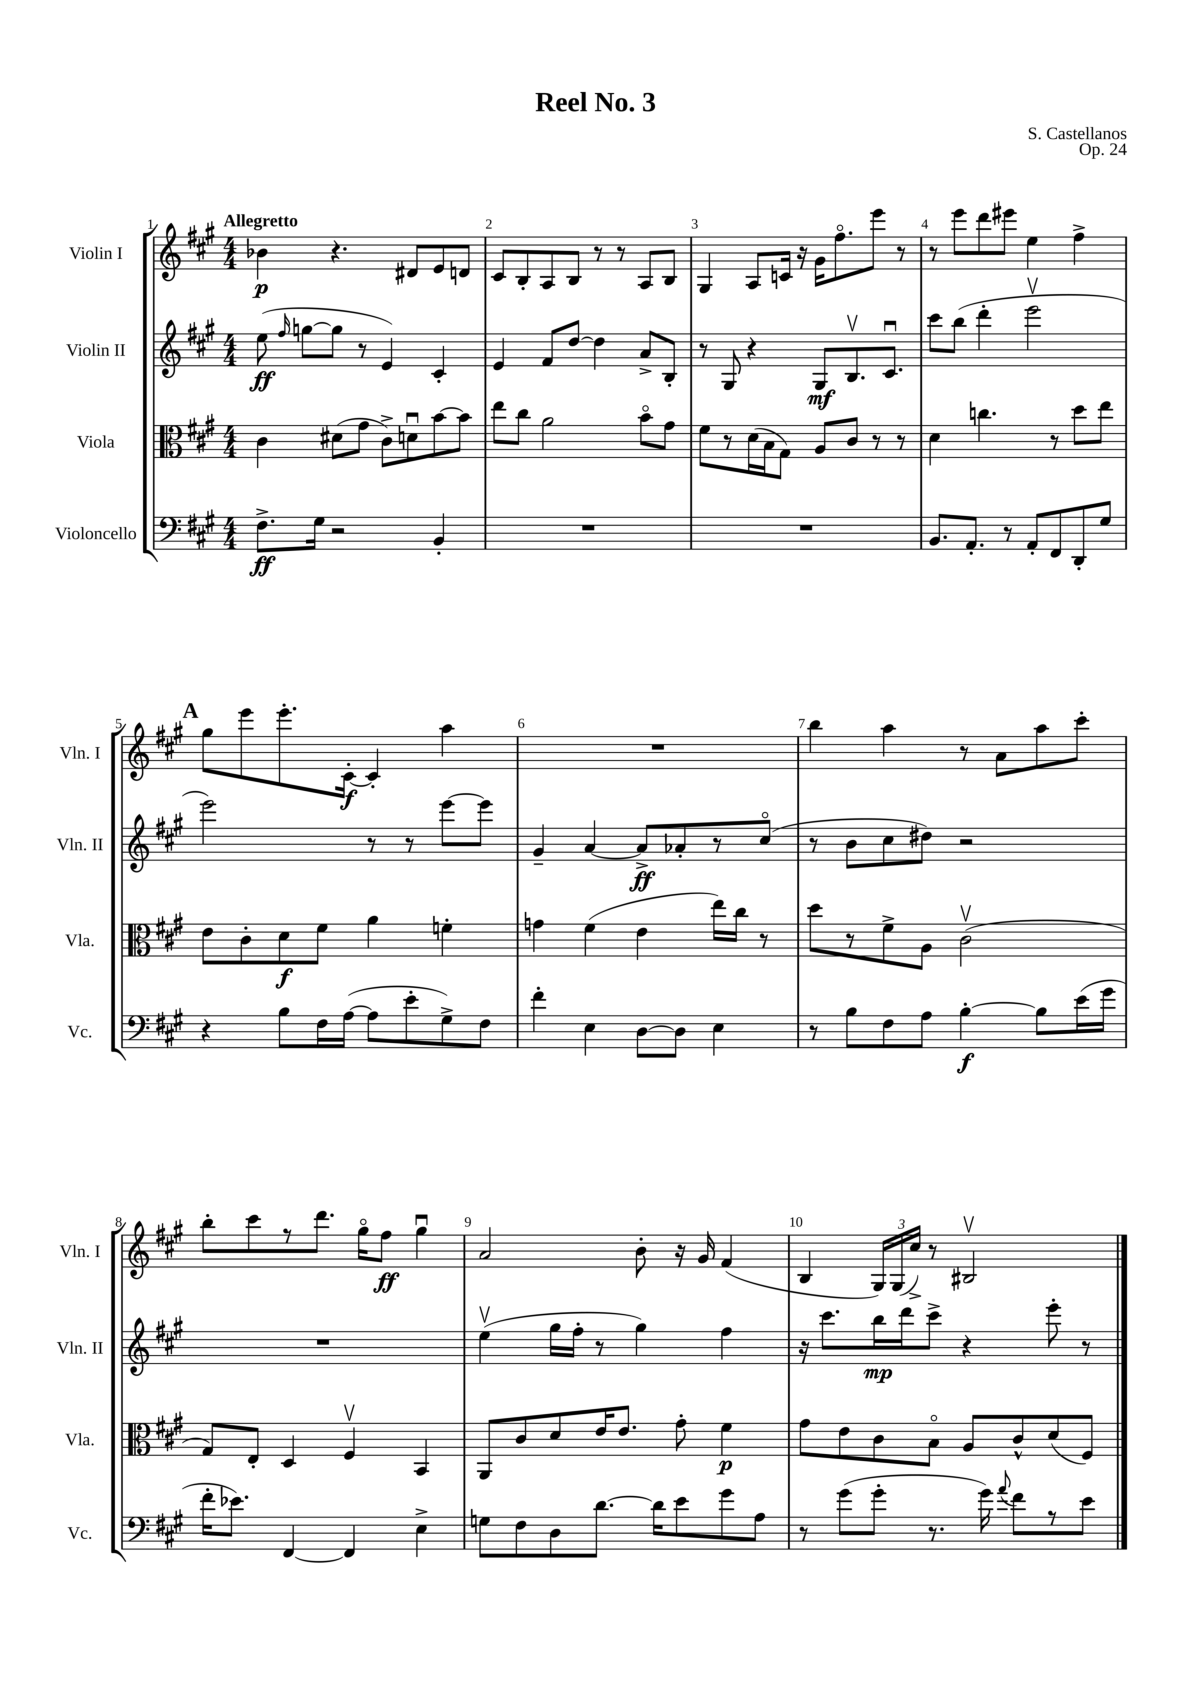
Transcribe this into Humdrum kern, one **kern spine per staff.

**kern	**dynam	**kern	**dynam	**kern	**dynam	**kern	**dynam
*part4	*part4	*part3	*part3	*part2	*part2	*part1	*part1
*staff4	*staff4	*staff3	*staff3	*staff2	*staff2	*staff1	*staff1
*I"Violoncello	*	*I"Viola	*	*I"Violin II	*	*I"Violin I	*
*I'Vc.	*	*I'Vla.	*	*I'Vln. II	*	*I'Vln. I	*
*clefF4	*	*clefC3	*	*clefG2	*	*clefG2	*
*k[f#c#g#]	*	*k[f#c#g#]	*	*k[f#c#g#]	*	*k[f#c#g#]	*
*M4/4	*	*M4/4	*	*M4/4	*	*M4/4	*
=1	=1	=1	=1	=1	=1	=1	=1
!	!	!	!	!	!	!LO:TX:a:B:t=Allegretto	!
8.F#^\L	ff	4c#\	.	(8ee\	ff	4b-X\	p
.	.	.	.	16qqff#/	.	.	.
.	.	.	.	[8ggn\L	.	.	.
16G#\Jk	.	.	.	.	.	.	.
2r	.	(8d#X\L	.	8gg\J]	.	4.r	.
.	.	8g#\J	.	8r	.	.	.
.	.	8c#^\L)	.	4e/)	.	.	.
.	.	8dnu\	.	.	.	8d#X/L	.
4BB'/	.	[8b\	.	4c#'/	.	8e/	.
.	.	8b\J]	.	.	.	8dn/J	.
=2	=2	=2	=2	=2	=2	=2	=2
1r	.	8ee\L	.	4e/	.	8c#/L	.
.	.	8cc#\J	.	.	.	8B'/	.
.	.	2a\	.	8f#/L	.	8A/	.
.	.	.	.	[8dd/J	.	8B/J	.
.	.	.	.	4dd\]	.	8r	.
.	.	.	.	.	.	8r	.
.	.	8b\L	.	8a^/L	.	8A/L	.
.	.	8g#\J	.	8B'/J	.	8B/J	.
=3	=3	=3	=3	=3	=3	=3	=3
1r	.	8f#\L	.	8r	.	4G#/	.
.	.	8r	.	8G#/	.	.	.
.	.	(16d\L	.	4r	.	8A/L	.
.	.	16B\J	.	.	.	.	.
.	.	8G#\J)	.	.	.	16cn/Jk	.
.	.	.	.	.	.	16r	.
.	.	8A/L	.	8G#/L	mf	16g#\KL	.
.	.	.	.	.	.	8.ff#\	.
.	.	8c#/J	.	8.Bv/	.	.	.
.	.	8r	.	.	.	8eee\J	.
.	.	.	.	8.c#u/J	.	.	.
.	.	8r	.	.	.	8r	.
=4	=4	=4	=4	=4	=4	=4	=4
8.BB/L	.	4d\	.	8ccc#\L	.	8r	.
.	.	.	.	(8bb\J	.	8eee\L	.
8.AA'/J	.	.	.	.	.	.	.
.	.	4.ccn\	.	4ddd'\	.	8ddd\	.
8r	.	.	.	.	.	8eee#X\J	.
8AA'/L	.	.	.	2eeev\	.	4ee\	.
8FF#/	.	8r	.	.	.	.	.
8DD'/	.	8dd\L	.	.	.	4ff#^\	.
8G#/J	.	8ee\J	.	.	.	.	.
!!LO:LB:g=z
!!LO:REH:place=s1:t=A
=5	=5	=5	=5	=5	=5	=5	=5
4r	.	8e\L	.	2eee\)	.	8gg#\L	.
.	.	8c#'\	.	.	.	8eee\	.
8B\L	.	8d\	f	.	.	8.eee'\	.
16F#\L	.	8f#\J	.	.	.	.	.
([16A\JJ	.	.	.	.	.	[16c#'\Jk	f
8A\L]	.	4a\	.	8r	.	4c#'/]	.
8e'\	.	.	.	8r	.	.	.
8G#^\)	.	4fn'\	.	[8eee\L	.	4aa\	.
8F#\J	.	.	.	8eee\J]	.	.	.
=6	=6	=6	=6	=6	=6	=6	=6
4f#'\	.	4gn\	.	4g#~/	.	1r	.
4E\	.	(4f#\	.	[4a/	.	.	.
[8D\L	.	4e\	.	8a^/L]	ff	.	.
8D\J]	.	.	.	8a-X'/	.	.	.
4E\	.	16ee\LL)	.	8r	.	.	.
.	.	16cc#\JJ	.	.	.	.	.
.	.	8r	.	(8cc#/J	.	.	.
=7	=7	=7	=7	=7	=7	=7	=7
8r	.	8dd\L	.	8r	.	4bb\	.
8B\L	.	8r	.	8b\L	.	.	.
8F#\	.	8f#^\	.	8cc#\	.	4aa\	.
8A\J	.	8A\J	.	8dd#X\J)	.	.	.
[4B'\	f	(2c#v\	.	2r	.	8r	.
.	.	.	.	.	.	8a\L	.
8B\L]	.	.	.	.	.	8aa\	.
(16e\L	.	.	.	.	.	8ccc#'\J	.
16g#\JJ	.	.	.	.	.	.	.
!!LO:LB:g=z
=8	=8	=8	=8	=8	=8	=8	=8
16f#'\KL	.	8G#/L)	.	1r	.	8bb'\L	.
8.e-X\J)	.	.	.	.	.	.	.
.	.	8E'/J	.	.	.	8ccc#\	.
[4FF#/	.	4D/	.	.	.	8r	.
.	.	.	.	.	.	8.ddd\J	.
4FF#/]	.	4F#v/	.	.	.	.	.
.	.	.	.	.	.	16gg#\KL	.
.	.	.	.	.	.	8ff#\J	ff
4E^\	.	4BB/	.	.	.	4gg#u\	.
=9	=9	=9	=9	=9	=9	=9	=9
8Gn\L	.	8AA/L	.	(4eev\	.	2a/	.
8F#\	.	8c#/	.	.	.	.	.
8D\	.	8d/	.	16gg#\LL	.	.	.
.	.	.	.	16ff#'\JJ	.	.	.
[8.d\J	.	16e/K	.	8r	.	.	.
.	.	8.e/J	.	.	.	.	.
.	.	.	.	4gg#\)	.	8b'\	.
16d\KL]	.	.	.	.	.	.	.
8e\	.	8g#'\	.	.	.	16r	.
.	.	.	.	.	.	16g#/	.
8g#\	.	4f#\	p	4ff#\	.	(4f#/	.
8A\J	.	.	.	.	.	.	.
=10	=10	=10	=10	=10	=10	=10	=10
8r	.	8g#\L	.	16r	.	4B/	.
.	.	.	.	8.ccc#\L	.	.	.
(8g#\L	.	8e\	.	.	.	.	.
8g#'\J	.	8c#\	.	16bb\L	mp	24G#/LL)	.
.	.	.	.	.	.	(24G#/	.
.	.	.	.	16ddd\J	.	.	.
.	.	.	.	.	.	24cc#^/JJ)	.
8.r	.	8B\J	.	8ccc#^\J	.	8r	.
.	.	8A/L	.	4r	.	2B#Xv/	.
16g#\)	.	.	.	.	.	.	.
8qqa/	.	.	.	.	.	.	.
8f#\L	.	8c#^^/	.	.	.	.	.
8r	.	(8d/	.	8eee'\	.	.	.
8e\J	.	8F#/J)	.	8r	.	.	.
==	==	==	==	==	==	==	==
*-	*-	*-	*-	*-	*-	*-	*-
